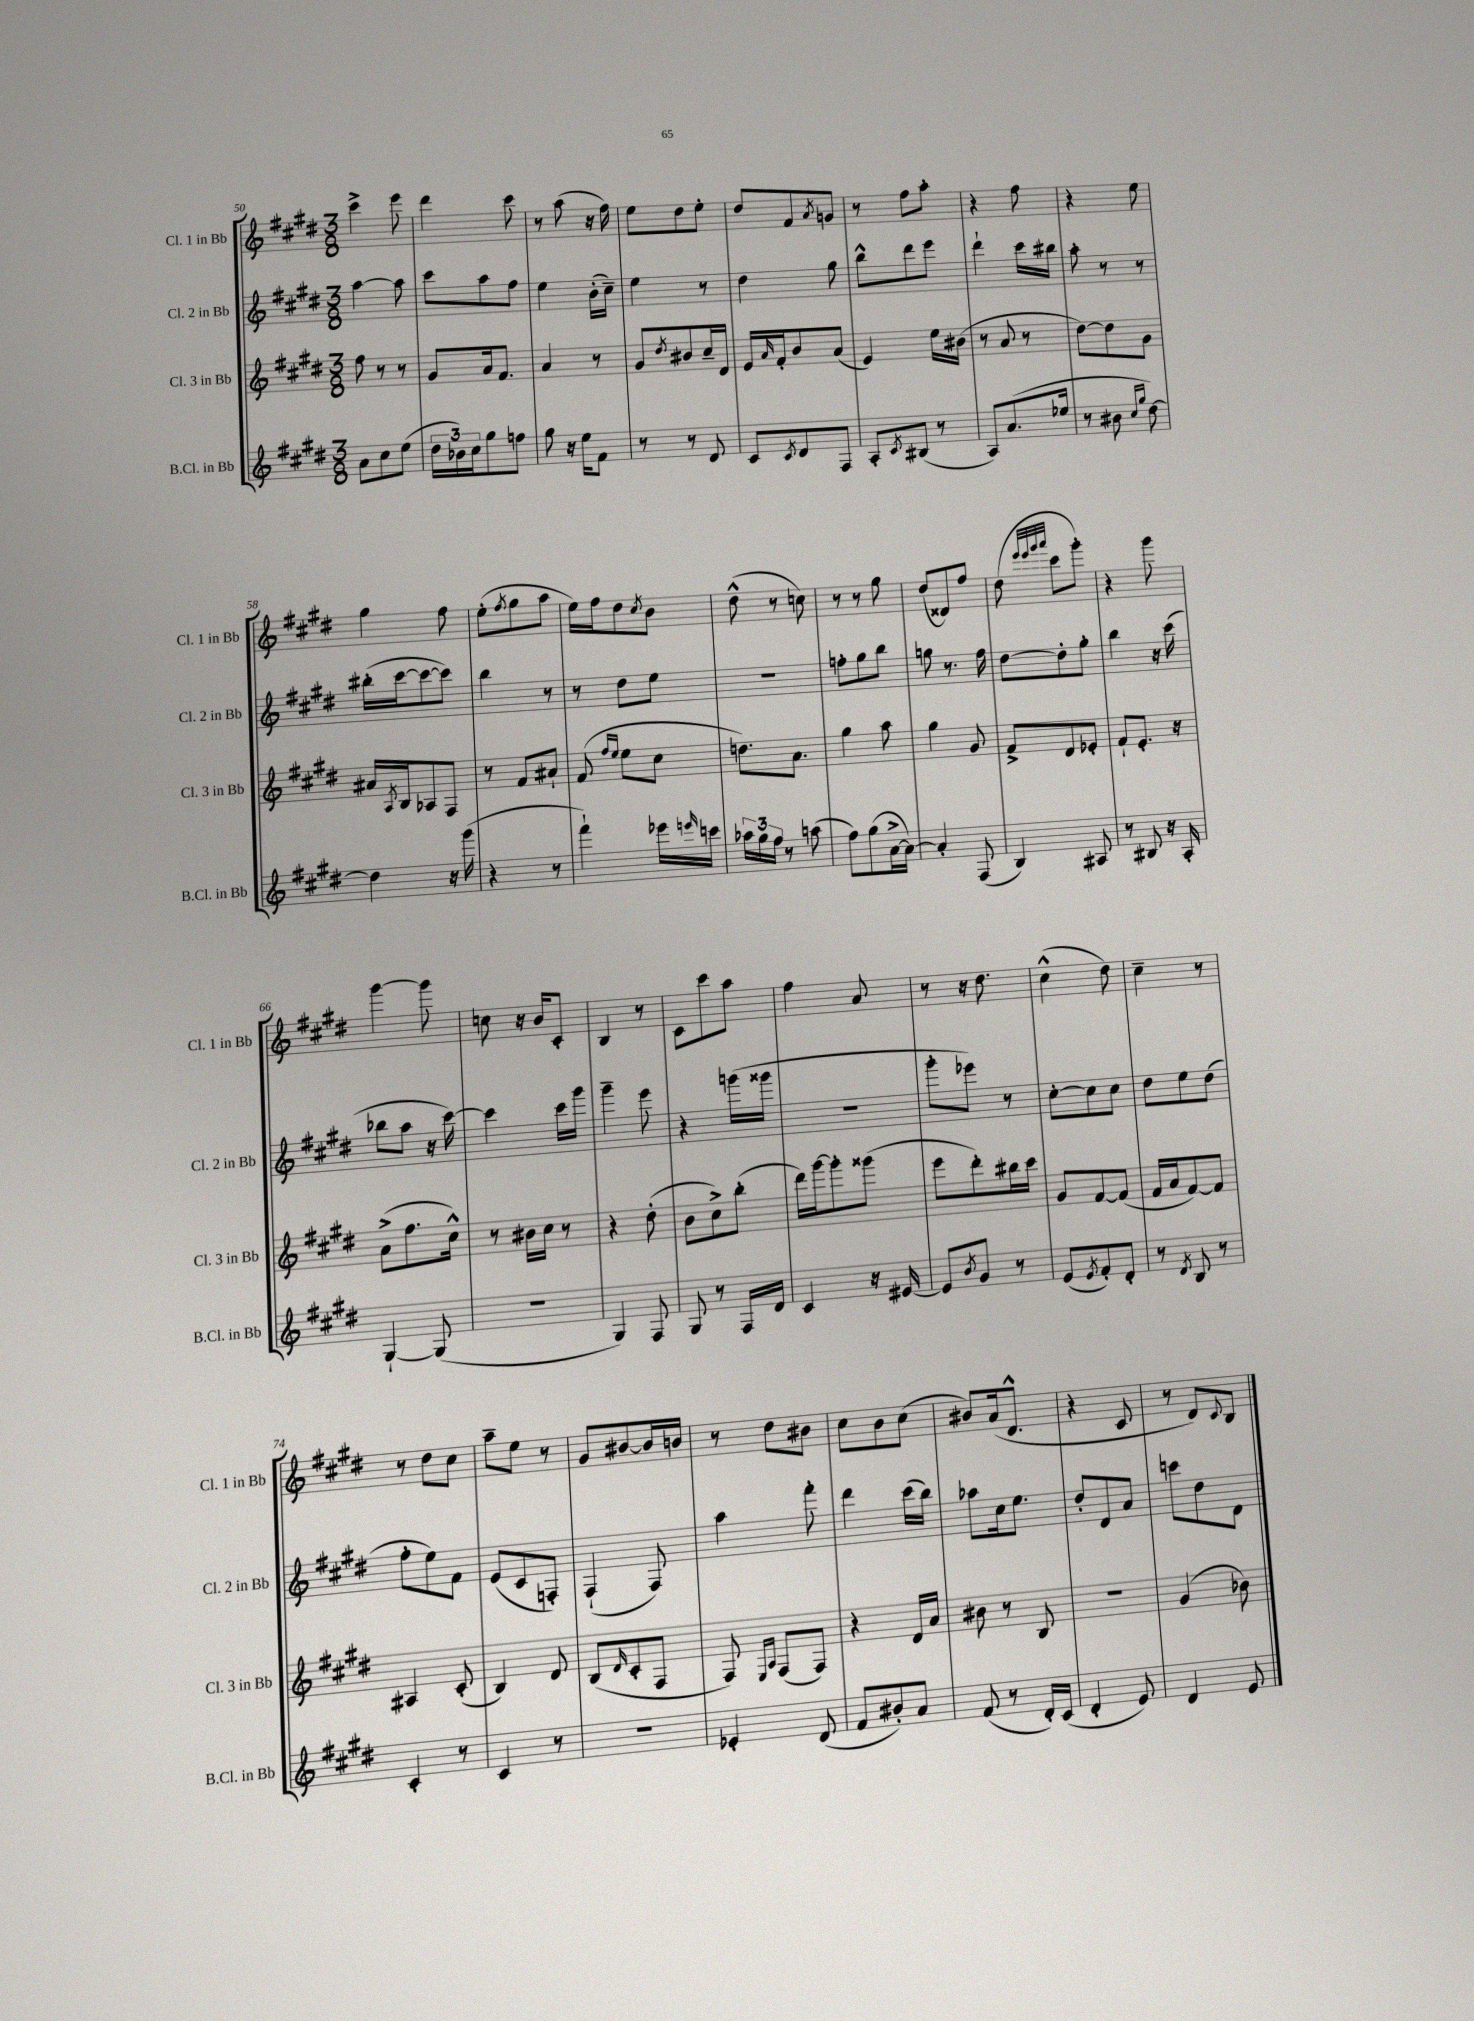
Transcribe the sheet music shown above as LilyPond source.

<<
\new StaffGroup <<
\new Staff = "s0" \with { instrumentName = "Cl. 1 in Bb" shortInstrumentName = "Cl. 1 in Bb" } {
    \clef treble \key e \major \numericTimeSignature \time 3/8
    cis'''4-> e'''8 |
    dis'''4 cis'''8 |
    r8 a''8( r16 fis''16) |
    e''8 dis''8 e''8-. |
    dis''8 fis'8 \acciaccatura { a'8 } g'8 |
    r8 fis''8 a''8-. |
    r4 fis''8 |
    r4 e''8 |
    gis''4 fis''8 |
    e''8-.( \acciaccatura { fis''8 } gis''8 a''8 |
    e''16) fis''16 dis''8 \acciaccatura { cis''8 } b'8 |
    dis''8-^( r8 c''8) |
    r8 r8 gis''8 |
    dis''8( disis'8) fis''8 |
    dis''8( \grace { e'''32 e'''32 gis'''32 a'''32 } cis'''8 gis'''8-.) |
    r4 gis'''8 |
    gis'''4~ gis'''8 |
    c''8 r16 b'16 cis'8-. |
    b4 r8 |
    cis'8 cis'''8 a''8 |
    fis''4 a'8 |
    r8 r16 dis''8. |
    cis''4-^( dis''8) |
    cis''4-- r8 |
    r8 dis''8 cis''8 |
    a''8-- e''8 r8 |
    gis'8 bis'8~ bis'16 b'16 |
    r8 dis''8 bis'8 |
    cis''8 b'8 cis''8( |
    bis'8) a'16( dis'8.-^ |
    r4 cis'8 |
    r8 dis'8) \appoggiatura { cis'8 } b8 \bar "|." |
}
\new Staff = "s1" \with { instrumentName = "Cl. 2 in Bb" shortInstrumentName = "Cl. 2 in Bb" } {
    \clef treble \key e \major \numericTimeSignature \time 3/8
    a''4~ a''8 |
    cis'''8 a''8 fis''8 |
    e''4 b'16-.( cis''16--) |
    e''4 r8 |
    dis''4 gis''8 |
    b''8-^ dis'''8 e'''8 |
    dis'''4-! cis'''16 bis''16 |
    a''8-. r8 r8 |
    bis''16-.( cis'''16~ cis'''8~ cis'''8) |
    b''4 r8 |
    r8 dis''8 e''8 |
    R4. |
    f''8-. gis''8 b''8 |
    g''8 r8. fis''16 |
    dis''8~ dis''8-. gis''8-. |
    b''4 r16 cis'''16( |
    bes''8 a''8 r16 cis'''16~) |
    cis'''4 cis'''16 gis'''16 |
    gis'''4-- e'''8 |
    r4 g'''16( gisis'''16 |
    R4. |
    gis'''8-. ees'''8) r8 |
    cis''8~-. cis''8 cis''8 |
    dis''8 e''8 dis''8( |
    fis''8-. e''8) fis'8 |
    e'8( cis'8 f8-.) |
    fis4-!( fis8) |
    a''4 fis'''8-. |
    dis'''4 cis'''16( b''16) |
    aes''8 cis''16 e''8. |
    dis''8-. dis'8 a'8 |
    c'''8 dis''8 dis'8 \bar "|." |
}
\new Staff = "s2" \with { instrumentName = "Cl. 3 in Bb" shortInstrumentName = "Cl. 3 in Bb" } {
    \clef treble \key e \major \numericTimeSignature \time 3/8
    fis''8 r8 r8 |
    gis'8 a'16 fis'8. |
    a'4 r8 |
    gis'8 \acciaccatura { dis''8 } bis'8 cis''16-- dis'16 |
    e'16 \grace { a'16 } fis'16-. b'8 a'8( |
    e'4) e''16 bis'16( |
    r8 a'8 r8 |
    dis''8~) dis''8 gis'8 |
    ais'16 \acciaccatura { a8 } b16 aes8 fis8 |
    r8 fis'8 ais'8-! |
    fis'8( \grace { fis''16 e''16 } e''8 cis''8 |
    d''8.) a'8. |
    gis''4 a''8 |
    gis''4 gis'8 |
    fis'8-> dis'8 ees'8-. |
    fis'8-! e'8.-. r16 |
    a'8->( fis''8. cis''16-^) |
    r8 bis'16 cis''16 r8 |
    r4 dis''8-.( |
    b'8 cis''8->) b''8-.( |
    dis'''16) gis'''16~ gis'''8-. gisis'''8( |
    e'''8 dis'''8-.) bis''16 cis'''16 |
    gis'8 fis'8~ fis'8( |
    fis'16 a'16 fis'8~) fis'8 |
    ais4 cis'8-.( |
    b4) dis'8 |
    b8( \grace { dis'16 } cis'8-. fis8 |
    fis8) \grace { e16 a16 } fis8( fis8) |
    r4 dis'16 a'16 |
    bis'8 r8 b8 |
    R4. |
    gis'4( bes'8) \bar "|." |
}
\new Staff = "s3" \with { instrumentName = "B.Cl. in Bb" shortInstrumentName = "B.Cl. in Bb" } {
    \clef treble \key e \major \numericTimeSignature \time 3/8
    a'8 cis''8 e''8( |
    \tuplet 3/2 { dis''16 bes'16) cis''16 } gis''8 f''8 |
    gis''8 r16 e''16 fis'8 |
    r8 r8 dis'8 |
    cis'8 \acciaccatura { cis'8 } dis'8 fis8 |
    a8-. \acciaccatura { cis'8 } bis8( r8 |
    a8) a'8.( ees''16 |
    r8 bis'8 \grace { cis''16 gis''16 } dis''8~) |
    dis''4 r16 gis'''16( |
    r4 r8 |
    fis'''4-!) ees'''16 \grace { e'''16 } c'''16 |
    \tuplet 3/2 { aes''16 gis''16 fis''16 } r8 a''8( |
    fis''8) gis''8( a'16~-> a'16~) |
    a'4-. fis8( |
    b4) ais8 |
    r8 bis8 r16 a16-. |
    gis4~-! gis8( |
    R4. |
    gis4) fis8 |
    gis8 r8 fis16 dis'16 |
    cis'4 r16 eis'16~ |
    eis'8 \acciaccatura { b'8 } gis'8 r8 |
    e'8( \acciaccatura { e'8 } fis'8-.) dis'8-. |
    r8 \acciaccatura { dis'8 } b8 r8 |
    cis'4-. r8 |
    cis'4 r8 |
    R4. |
    ees'4-. dis'8( |
    fis'8 bis'8-.) a'8 |
    fis'8( r8 dis'16-.) cis'16( |
    dis'4-. e'8) |
    dis'4 e'8 \bar "|." |
}
>>
>>
\layout { \context { \Score currentBarNumber = #50 } }
